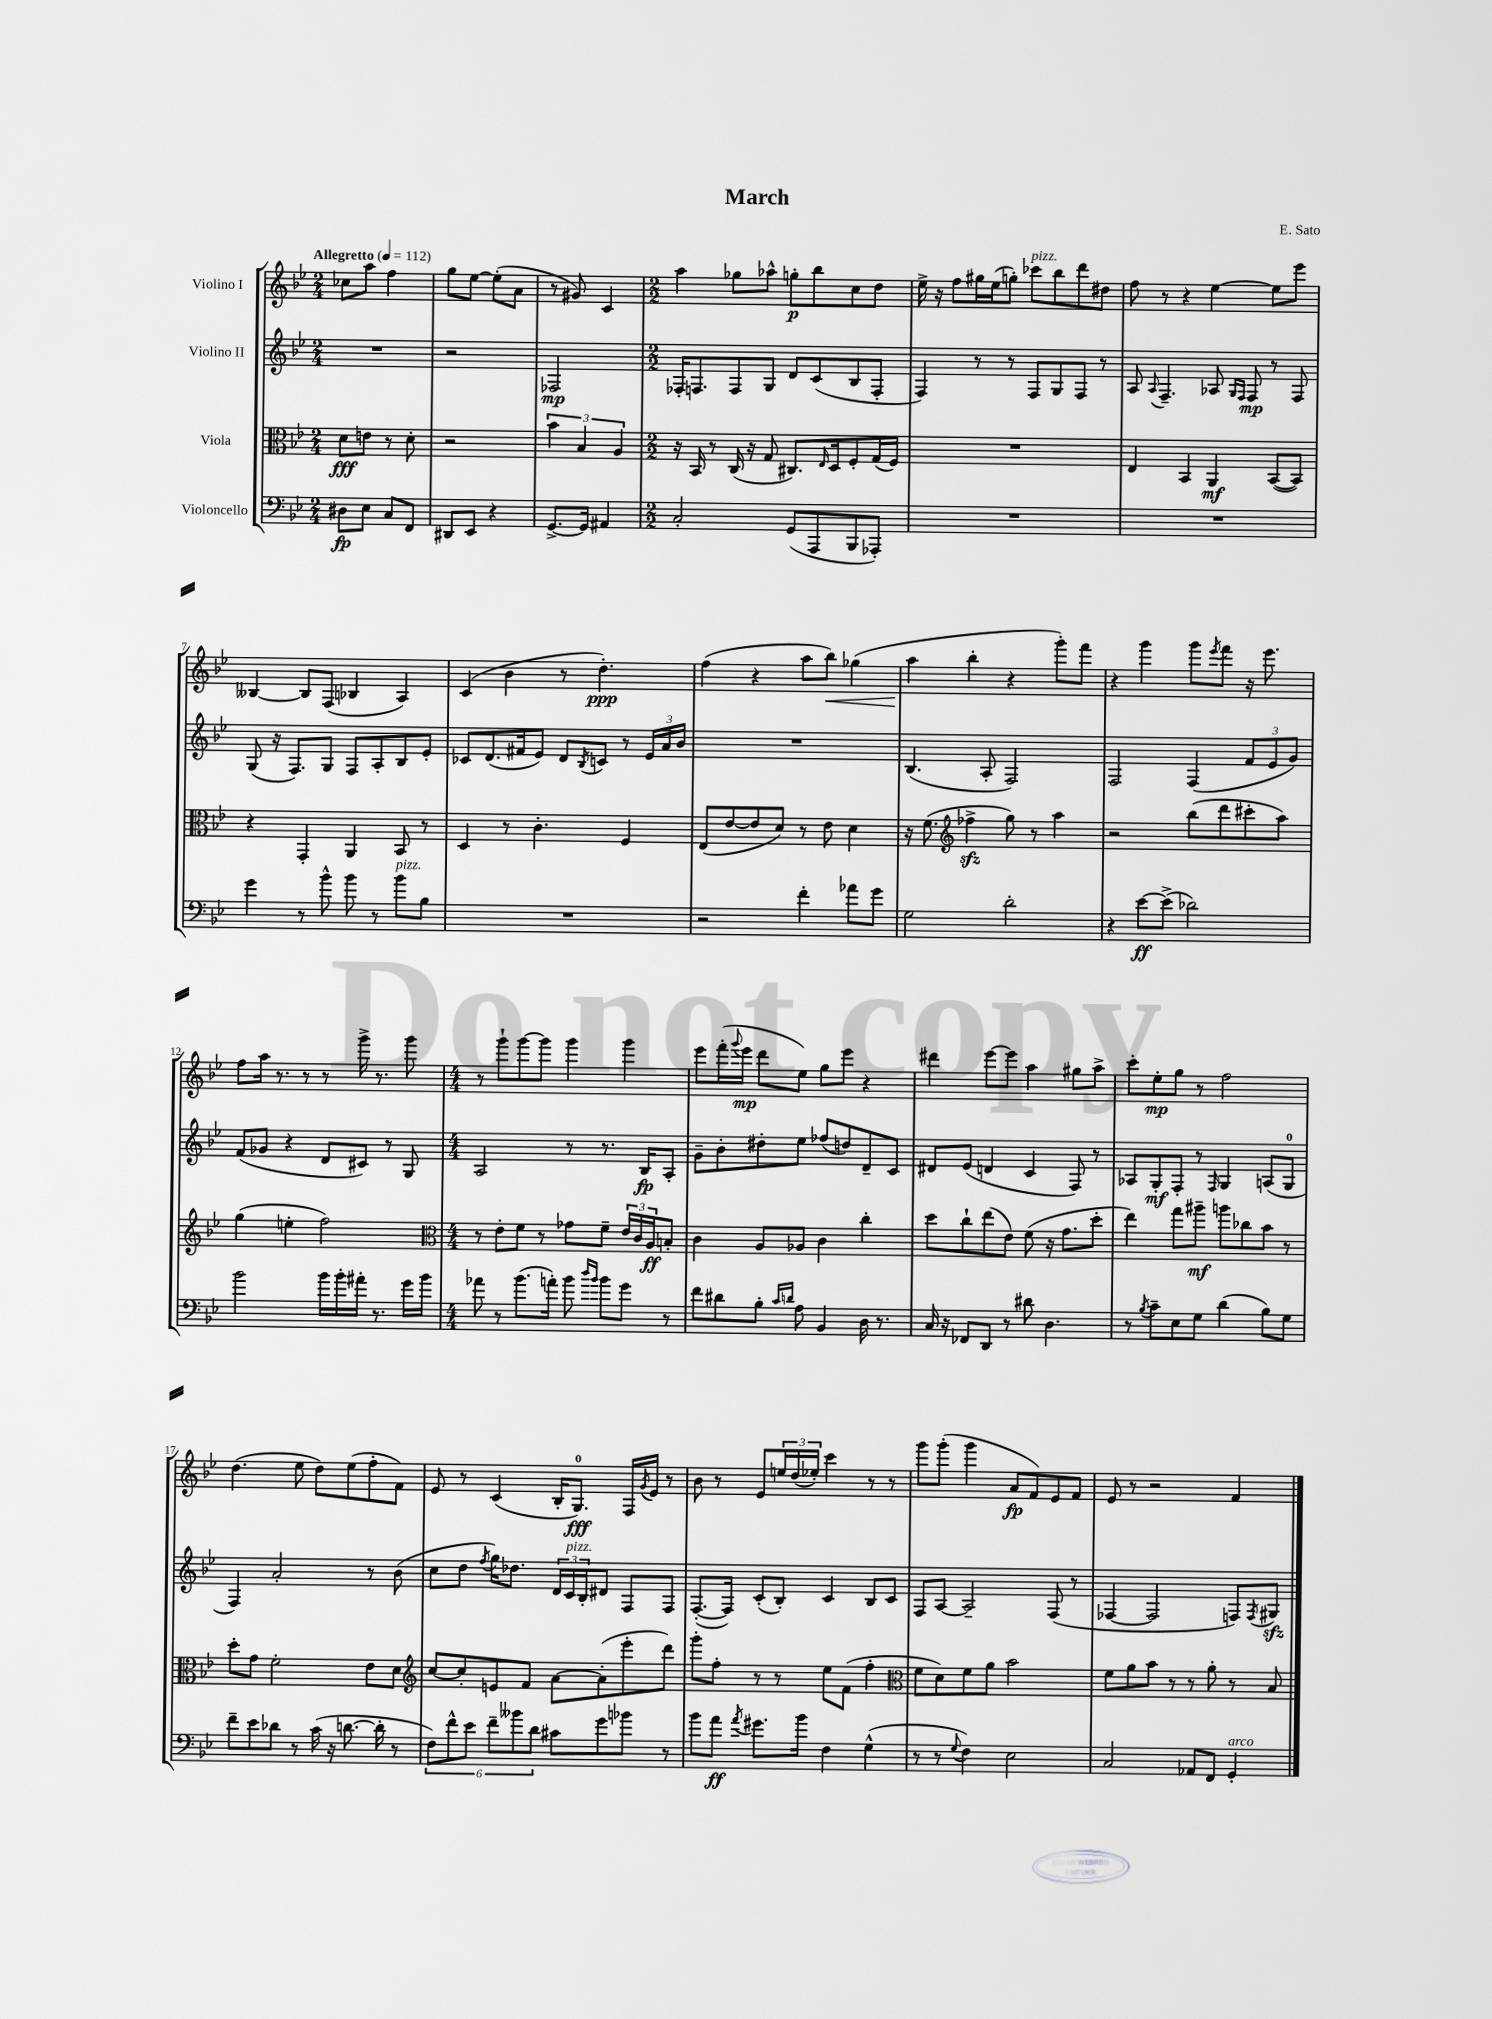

**kern	**kern	**kern	**kern
*staff4	*staff3	*staff2	*staff1
*clefF4	*clefC3	*clefG2	*clefG2
*k[b-e-]	*k[b-e-]	*k[b-e-]	*k[b-e-]
*M2/4	*M2/4	*M2/4	*M2/4
*MM112	*MM112	*MM112	*MM112
8D#	8d	2r	8cc-
8E-	8e	.	8aa
8C	8r	.	4ff
8FF	8d'	.	.
=	=	=	=
8DD#	2r	2r	8gg
8EE-	.	.	[8ee-
4r	.	.	(8ee-']
.	.	.	8a
=	=	=	=
[8.GG^	6b-	2F-	8r
.	.	.	8g#)
.	6B-	.	.
16GG]	.	.	.
4AA#	.	.	4c
.	6A	.	.
=	=	=	=
*M2/2	*M2/2	*M2/2	*M2/2
2C'	16r	16F-'	4aa
.	16BB-	8.F	.
.	8r	.	.
.	(16C	8F	8gg-
.	16r	.	.
.	8G	8G	8aa-^^
(8GG	8.C#)	8d	8gg'
8AAA	.	(8c	8bb-
.	16qqE-	.	.
.	16D	.	.
8BBB-	8F'	8B-	8cc
8AAA-')	(16G	8F'	8dd
.	16F)	.	.
=	=	=	=
1r	1r	4F)	16ee-^
.	.	.	16r
.	.	.	8ff
.	.	8r	16gg#
.	.	.	(16ee-
.	.	8r	8gg')
.	.	8F	8ccc-
.	.	8G	8bb-
.	.	8F	8ddd
.	.	8r	8dd#
=	=	=	=
1r	4E-	8A	8ff
.	.	8qqA	.
.	.	4.F~	8r
.	4BB-	.	4r
.	4AA	8A-	[4ee-
.	.	16qqG	.
.	.	16qqF	.
.	.	8F	.
.	([8BB-	8r	8ee-]
.	8BB-])	8F	8eee-
=	=	=	=
4g	4r	(8G	[4B--
.	.	16r	.
.	.	8.F)	.
8r	4GG'	.	8B--]
8b-^^	.	8G	(8F
8b-	4AA	8F	4B-
8r	.	8A'	.
8b-	8BB-	8B-	4A)
8B-	8r	8e-'	.
=	=	=	=
1r	4D	8c-	(4c
.	.	(8.d	.
.	8r	.	4b-
.	.	16f#	.
.	4.c'	8e-)	.
.	.	8d	8r
.	.	8qB-	.
.	.	8c	4.dd')
.	4F	8r	.
.	.	24e-	.
.	.	24a	.
.	.	24b-	.
=	=	=	=
2r	(8E-	1r	(4ff
.	[8e-	.	.
.	8e-]	.	4r
.	8d)	.	.
4f'	8r	.	8aa
.	8e-	.	8bb-)
8a-	4d	.	(4gg-
8g	.	.	.
=	=	=	=
2G	16r	(4.B-	4aa
.	(8.f	.	.
*	*clefG2	*	*
.	4ff-^	.	4bb-'
.	.	8A'	.
2d'	8gg)	2F)	4r
.	8r	.	.
.	4aa	.	8ggg')
.	.	.	8fff
=	=	=	=
4r	2r	2F	4r
[8e-	.	.	4ggg
(8e-^]	.	.	.
2d-)	(8bb-	(4F	8ggg
.	.	.	8qeee-
.	8ddd	.	8fff
.	8ccc#'	12f	16r
.	.	.	8.eee-
.	.	12e-	.
.	8aa)	.	.
.	.	12g)	.
=	=	=	=
2b-	(4gg	(8f	8ff
.	.	8g-	16aa
.	.	.	8.r
.	4ee'	4r	.
.	.	.	8r
16b-	2ff)	8d	8r
16b-'	.	.	.
16a#'	.	8c#)	16ggg^
8.r	.	.	8.r
.	.	8r	.
16g	.	8G	8ggg
16b-	.	.	.
=	=	=	=
*	*clefC3	*	*
*M4/4	*M4/4	*M4/4	*M4/4
8a-	8r	2A	8r
8r	8e-'	.	8ggg`
(8.b-	8f	.	[8ggg
.	8r	.	8ggg]
16a')	.	.	.
8b-	8g-	8r	4ggg
16qqdd	.	.	.
16qqb-	.	.	.
8b-	8f~	8.r	.
8g	24e-	.	4ggg
.	24c	.	.
.	.	16B-	.
.	24A	.	.
8r	8B'	8A'	.
=	=	=	=
8f	4c	8g~	8eee-
8d#	.	8b-'	(16fff'
.	.	.	8qqggg
.	.	.	16eee-
8B-'	8A	8dd#'	8ddd
16qqc	.	.	.
16qqd	.	.	.
8A	8A-	8ee-	8ee-)
4BB-	4c	(8ff-	8gg
.	.	8dd)	8eee-
16D	4cc'	8d~	4r
8.r	.	.	.
.	.	8c	.
=	=	=	=
16C	8dd	8d#	4ddd#
16r	.	.	.
8FF-	8cc`	(8e-	.
8DD	(8ee-	4d	[8eee-
8r	8e-)	.	8eee-]
8d#	(8f	4c	4aa
4.D	16r	.	.
.	8.g	.	.
.	.	8F)	8gg#
.	8dd'	8r	8aa^
=	=	=	=
8r	4ee-)	8A-	8ccc'
8qB-	.	.	.
8c~	.	8G'	8ee-'
8E-	8gg	8F'	8gg
8G	8aa#~	8r	8r
.	.	16qqF	.
(4d	8aa	4G	2ff
.	8cc-	.	.
8B-)	8b-	(8A	.
8G	8r	8G	.
=	=	=	=
8f~	8dd'	4F)	(4.dd
8e-	8g	.	.
8d-	2f'	2a'	.
8r	.	.	8ee-
(16c	.	.	8dd)
16r	.	.	.
[8.d	.	.	(8ee-
.	8e-	8r	8ff'
16d']	.	.	.
8r	8d	(8b-	8f)
=	=	=	=
*	*clefG2	*	*
12F)	[8cc	8cc	8e-
12f^^	.	.	.
.	8cc']	8dd	8r
12e-	.	.	.
.	.	8qff	.
12f~	8e	16gg)	(4c
.	.	8.dd-	.
12b--	.	.	.
.	8f	.	.
12d	.	.	.
8c#	[8a	24d	16B-'
.	.	24c	.
.	.	.	8.G)
.	.	24B-'	.
8g	(8a']	8d#	.
8b-	8eee-'	8F	16F
.	.	.	8qg
.	.	.	16e-
8r	8ddd)	8F	8r
=	=	=	=
8b-	8ggg'	([8.F'	8b-
8a	8ff'	.	8r
.	.	16F])	.
8qa	.	.	.
8.g#	8r	(8c'	8e-
.	8r	8B-')	24ee
.	.	.	(24dd
16b-	.	.	.
.	.	.	24ee-')
4F	8ee-	4c	4ccc
.	(8f	.	.
(4G^^	4ff'	8B-	8r
.	.	8c	8r
=	=	=	=
*	*clefC3	*	*
8r	8f	8F	8ggg
8r	8d)	[8A	(8ggg'
8qqG	.	.	.
4F)	8f	2A~]	4ggg
.	8a	.	.
2E-	2b-	.	8a
.	.	.	8f)
.	.	(8F	8e-
.	.	8r	8f
=	=	=	=
2C	8f	[4F-	8e-
.	8a	.	8r
.	8b-	2F-]	2r
.	8r	.	.
8AA-	8r	.	.
8FF	8a'	.	.
4GG'	8r	8F)	4f
.	.	8qF	.
.	8B-	8G#	.
==	==	==	==
*-	*-	*-	*-
